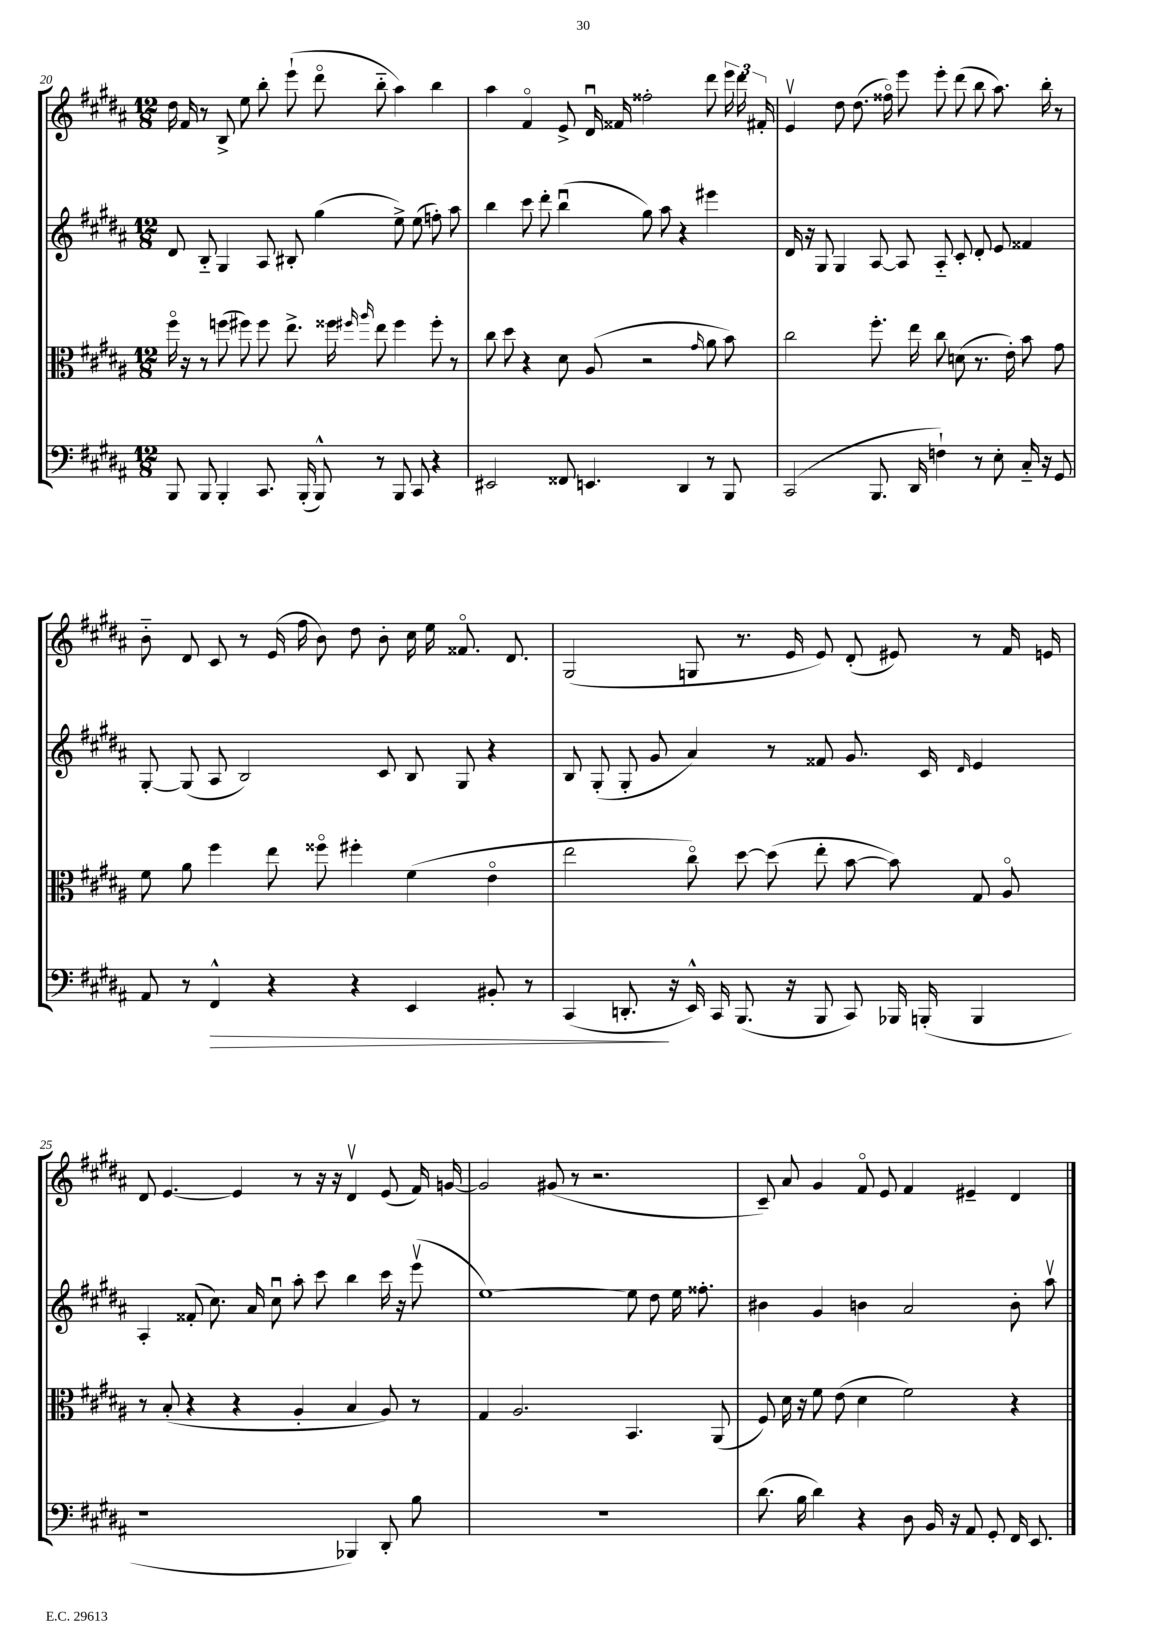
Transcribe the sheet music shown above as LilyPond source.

<<
\new StaffGroup <<
\new Staff = "s0" {
    \clef treble \key b \major \numericTimeSignature \time 12/8
    \autoBeamOff dis''16 fis'16 r8 b8-> e''8 b''8-. e'''8-!( dis'''8\flageolet b''8-_ ais''4) b''4 |
    ais''4 fis'4\flageolet e'8-> dis'16\downbow fisis'16 fisis''2-. dis'''8 \tuplet 3/2 { e'''16 dis'''16 fis'16-. } |
    e'4\upbow dis''8 dis''8.( fisis''16\flageolet) e'''8 e'''8-. dis'''8( b''8 ais''8.) b''16-. r8 |
    b'8-_ dis'8 cis'8 r8 e'16( fis''16 b'8) dis''8 b'8-. cis''16 e''16 fisis'8.\flageolet dis'8. |
    gis2( g8 r8. e'16 e'8) dis'8-.( eis'8) r8 fis'16 e'16 |
    dis'8 e'4.~ e'4 r8 r16 r16 dis'4\upbow e'8( fis'16) g'16~ |
    g'2 gis'8( r8 r2. |
    cis'8--) ais'8 gis'4 fis'8\flageolet e'8 fis'4 eis'4-- dis'4 \bar "|." |
}
\new Staff = "s1" {
    \clef treble \key b \major \numericTimeSignature \time 12/8
    \autoBeamOff dis'8 b8-_ gis4 ais8 bis8-. gis''4( e''8->) e''8( f''8-.) ais''8 |
    b''4 cis'''8 dis'''8-. b''4\downbow( gis''8) ais''8 r4 eis'''4 |
    dis'16 r16 gis8 gis4 ais8~ ais8 ais8-_ cis'8-. dis'8-. e'8 fisis'4 |
    gis8~-. gis8( ais8 b2) cis'8 b8 gis8 r4 |
    b8 gis8-.( gis8-. gis'8 ais'4) r8 fisis'8 gis'8. cis'16 \grace { dis'16 } e'4 |
    ais4-. fisis'8-.( cis''8.) ais'16 cis''8\downbow ais''8-. cis'''8 b''4 cis'''16 r16 e'''8\upbow( |
    e''1~) e''8 dis''8 e''16 fisis''8.-. |
    bis'4 gis'4 b'4 ais'2 b'8-. ais''8\upbow \bar "|." |
}
\new Staff = "s2" {
    \clef alto \key b \major \numericTimeSignature \time 12/8
    \autoBeamOff fis''16\flageolet r16 r8 f''8( fis''8) fis''8 e''8.-> fisis''16 \grace { fis''16 ais''16 } e''8 fis''4 fis''8-. r8 |
    cis''8 dis''8 r4 dis'8 ais8( r2 \grace { gis'16 } ais'8 b'8) |
    cis''2 fis''8.-. e''16 cis''8 d'8( r8. e'16-.) b'8 gis'8 |
    fis'8 ais'8 fis''4 e''8 fisis''8\flageolet fis''4-. fis'4( e'4\flageolet |
    e''2 cis''8\flageolet) dis''8~ dis''8( e''8-. b'8~ b'8) gis8 ais8\flageolet |
    r8 b8-.( r4 r4 ais4-. b4 ais8) r8 |
    gis4 ais2. b,4. ais,8( |
    fis8) dis'16 r16 fis'8 e'8( dis'4 fis'2) r4 \bar "|." |
}
\new Staff = "s3" {
    \clef bass \key b \major \numericTimeSignature \time 12/8
    \autoBeamOff b,,8 b,,8 b,,4-. cis,8. b,,16-.( b,,8-^) r8 b,,8 cis,8 r4 |
    eis,2 fisis,8 e,4. dis,4 r8 b,,8 |
    cis,2( b,,8. dis,16 f4-!) r8 e8-. cis16-_ r16 gis,8 |
    ais,8 r8 fis,4-^\> r4 r4 e,4 bis,8-. r8 |
    cis,4( d,8.-.\! r16 e,16-^) cis,16 b,,8.( r16 b,,8 cis,8) bes,,16 b,,16-.( b,,4 |
    r1 bes,,4) dis,8-. b8 |
    R1. |
    dis'8.( b16 dis'4) r4 dis8 b,16 r16 ais,8 gis,8-. fis,16 e,8. \bar "|." |
}
>>
>>
\layout { \context { \Score currentBarNumber = #20 \override BarNumber.break-visibility = ##(#f #t #t) barNumberVisibility = #(every-nth-bar-number-visible 5) } }
